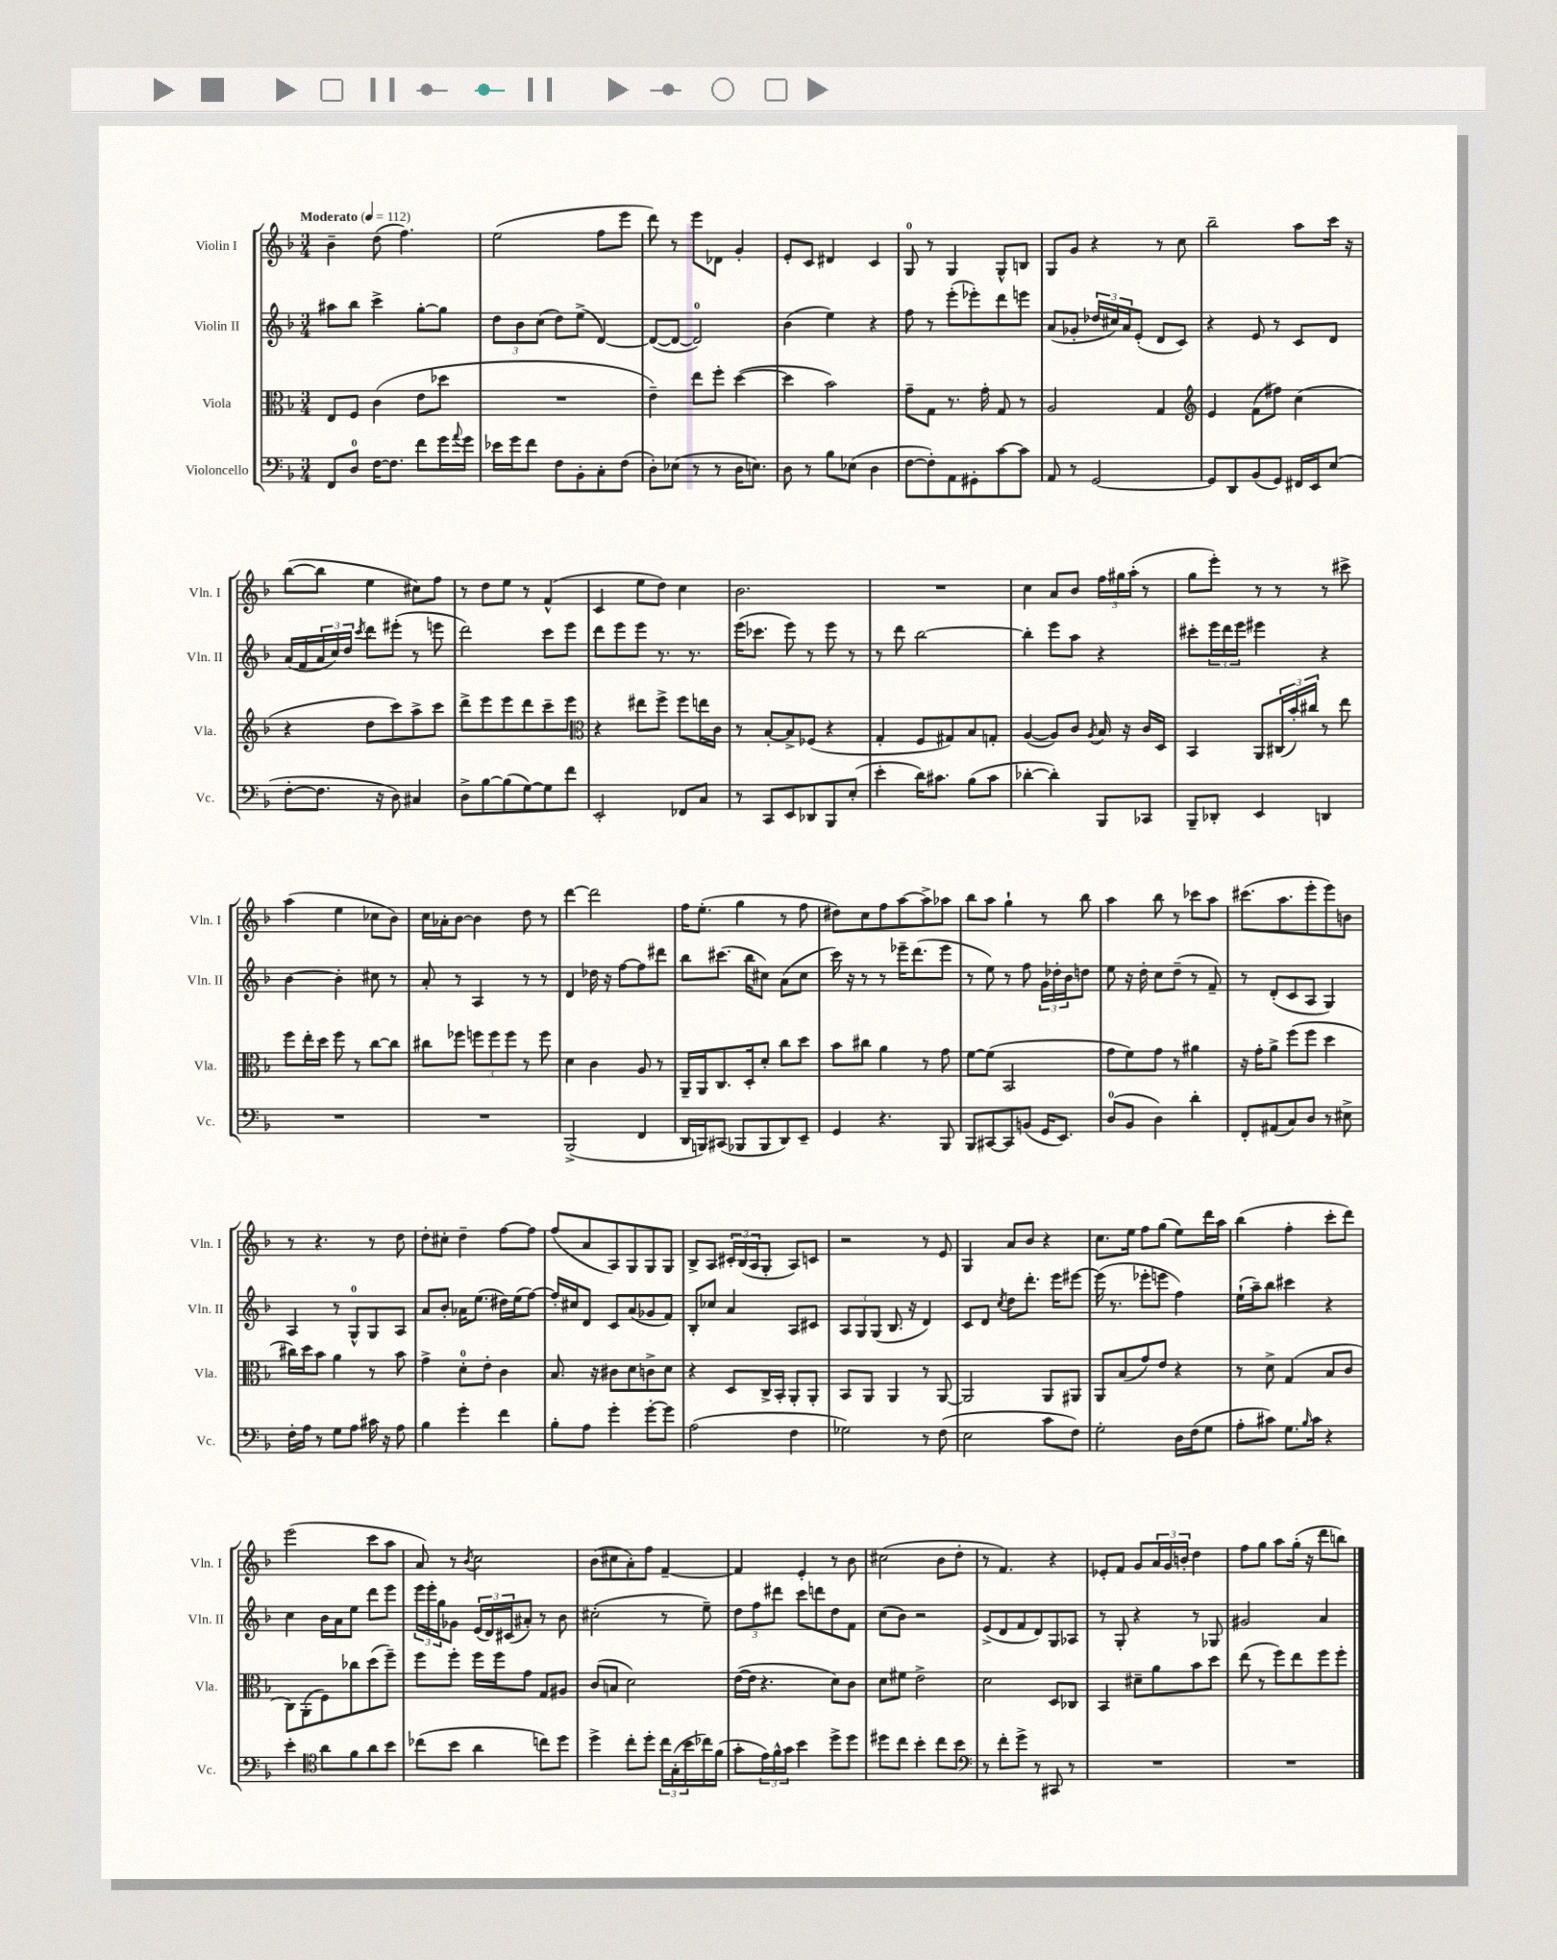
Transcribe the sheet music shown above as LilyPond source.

<<
\new StaffGroup <<
\new Staff = "s0" \with { instrumentName = "Violin I" shortInstrumentName = "Vln. I" } {
    \clef treble \key f \major \numericTimeSignature \time 3/4 \tempo "Moderato" 4 = 112
    bes'4-- d''8( f''4.) |
    e''2( f''8 e'''8 |
    d'''8) r8 e'''8 des'8 g'4-. |
    e'8-. c'8 dis'4 c'4 |
    g8-0 r8 g4 g8-^ b8 |
    g8 g'8 r4 r8 c''8 |
    bes''2-- a''8 c'''16 r16 |
    bes''8~( bes''8 e''4 cis''8) f''8 |
    r8 d''8 e''8 r8 f'4-^( |
    c'4 e''8 d''8) c''4 |
    bes'2. |
    R2. |
    c''4 a'8 bes'8 \tuplet 3/2 { f''16 gis''16 a''16-.( } r8 |
    g''8 e'''8-.) r8 r8 r8 cis'''8-> |
    a''4( e''4 ces''8 bes'8) |
    c''16 aes'16-. bes'8~ bes'4 d''8 r8 |
    d'''4~ d'''2 |
    f''16 e''8.-.( g''4 r8 f''8 |
    dis''8) c''8 f''8 a''8~ a''8-> aes''8 |
    bes''8 a''8 g''4-! r8 bes''8 |
    a''4 bes''8 r8 ces'''8 a''8 |
    cis'''8.( a''8. e'''8-. e'''8) b'8 |
    r8 r4. r8 d''8 |
    d''8-. cis''8-. d''4-- f''8~ f''8 |
    f''8( a'8 a8) g8 g8 g8 |
    bes8-> a8 \tuplet 3/2 { cis'16-. bes16( a16 } g8-. a8) c'8 |
    r2 r8 e'8 |
    g4 a'8 bes'8 r4 |
    c''8. e''16 f''8 g''8( e''8) d'''16 a''16 |
    bes''4( f''4-. c'''8-. d'''8) |
    e'''2( c'''8 a''8 |
    a'8) r8 \acciaccatura { bes'8 } c''2 |
    bes'8( cis''8 a'8-.) f''8 f'4~-- |
    f'4 e'4-. r8 bes'8 |
    cis''2( bes'8 d''8-. |
    r8 f'4.) r4 |
    ees'8-. f'8 g'8 \tuplet 3/2 { a'16 g'16 b'16-. } d''4 |
    f''8 g''8 a''8 g''16-.( r16 d'''8 b''8) \bar "|." |
}
\new Staff = "s1" \with { instrumentName = "Violin II" shortInstrumentName = "Vln. II" } {
    \clef treble \key f \major \numericTimeSignature \time 3/4
    ais''8 bes''8 c'''4-> g''8~-. g''8 |
    \tuplet 3/2 { d''8 bes'8 c''8( } d''8) e''8->( d'4~) |
    d'8~( d'8~ d'2-0) |
    bes'4( e''4) r4 |
    f''8 r8 e'''8-.( ees'''8-.) d'''8 e'''8 |
    a'8( ges'8-. \tuplet 3/2 { des''16 cis''16) a'16 } e'8-.( d'8 c'8) |
    r4 e'8 r8 c'8 d'8 |
    a'16( f'16 \tuplet 3/2 { a'16 c''16) d''16 } \acciaccatura { c'''8 } d'''8 eis'''8-.( r8 e'''8 |
    d'''2) c'''8 e'''8 |
    d'''8 e'''8 e'''8 r8. r8. |
    e'''16( ces'''8. e'''8) r8 e'''8 r8 |
    r8 d'''8 bes''2~ |
    bes''4-. e'''8 a''8 r4 |
    cis'''8-. \tuplet 3/2 { e'''16 d'''16 e'''16 } eis'''4 r4 |
    bes'4~ bes'4-. cis''8 r8 |
    a'8-. r8 a4 r8 r8 |
    d'4 des''16 r16 f''8~ f''8 dis'''8 |
    bes''8 cis'''8.( bes''16 cis''8) a'8( cis''8 |
    c'''16) r16 r8 r8 ees'''16-- d'''8.( ees'''8 |
    r8 e''8) r8 f''8 \tuplet 3/2 { g'16 des''16-. bes'16 } d''8 |
    e''8 r16 d''16-. c''8 d''8--( r8 f'8--) |
    r8 d'8-.( c'8 a8 g4) |
    a4 r8 g8-0-^ g8 a8 |
    a'8 bes'8-. aes'16 e''8.( dis''16) e''16( f''8~) |
    f''16-. cis''16 d'8 c'8 a'8( ges'8 f'8) |
    bes8-. ces''8 a'4 a8 cis'8 |
    \tuplet 3/2 { a8 g8 g8( } bes8. r16 d'4) |
    c'8 d'8 \acciaccatura { c''8 } d''8 d'''8.-. e'''16 eis'''8~ |
    eis'''16( r8. ees'''8-. e'''8 f''4) |
    e''16-!( a''16--) bes''8 cis'''4 r4 |
    c''4 bes'16 a'16 e''8 d'''8 e'''8 |
    \tuplet 3/2 { e'''16 e'''16-. g''16 } ges'8 \tuplet 3/2 { e'16( d'16) cis'16( } ais'8-.) r8 bes'8 |
    cis''2-.( r8 e''8--) |
    \tuplet 3/2 { d''8 f''8 dis'''8 } c'''8 d'''8 d''8 f'8 |
    c''8( bes'8) r2 |
    e'8->( d'8 f'8 d'8) g8 aes8 |
    r8 g8-. r4 r8 ges8 |
    gis'2 a'4 \bar "|." |
}
\new Staff = "s2" \with { instrumentName = "Viola" shortInstrumentName = "Vla." } {
    \clef alto \key f \major \numericTimeSignature \time 3/4
    e8 f8 c'4( e'8 des''8 |
    R2. |
    e'4--) e''8 f''8-. d''4~( |
    d''4 bes'2) |
    g'8-- g8 r8. g'16-. g8 r8 |
    a2 g4 |
    \clef treble e'4 f'8( fis''8) c''4( |
    r4 d''8 c'''8) a''8-> c'''8 |
    d'''8-> e'''8 e'''8 d'''8 c'''8-- e'''8 |
    \clef alto r4 eis''8 f''8-> f''8 e''16 c'16 |
    r8 bes8~-. bes8-> fes8( r4 |
    g4-. f8 gis8) bes8 g8-. |
    a4~( a8) c'8 \acciaccatura { a8 } bes16 r16 c'16 d16 |
    bes,4 a,8 \tuplet 3/2 { cis16( bes'16-.) cis''16 } r8 e''8 |
    f''8 e''16-. d''16 f''8 r8 c''8~ c''8 |
    cis''8 fes''8 \tuplet 3/2 { f''8 f''8 f''8 } r8 f''8 |
    d'4 c'4 a8 r8 |
    a,16-- a,16 c8. d16-. d'8-. c''8 d''8 |
    bes'8 cis''8 a'4 r8 g'8 |
    f'8~ f'8( bes,2 |
    g'8 f'8) g'8 r8 ais'4 |
    r16 g'16-. a'8-> f''8( f''8 d''4 |
    cis''16) d''16 bes'8 a'4 r8 bes'8 |
    g'4-> d'8-0-. e'8-. c'4 |
    bes8. r16 cis'8 d'8 c'8-> d'8 |
    r4 d8 c16-> bes,16-. a,8-. a,8-. |
    bes,8 a,8 a,4 r8 a,8~ |
    a,2 a,8 ais,8 |
    a,8 bes8( g'8) e'8 r4 |
    r8 d'8-> g4( bes8 c'8 |
    c8) a,8-.( f8) ces''8 d''8( f''8--) |
    f''8 f''8-. f''16 f''16 g'8 g8 ais8 |
    c'8( b8 d'2) |
    e'16~( e'16 r4. d'8) c'8 |
    d'8 fis'8 e'2-> |
    d'2 d8 ces8 |
    bes,4 dis'8-- a'8 bes'8 d''8 |
    e''8( r8 f''8) e''8 f''8 f''8-. \bar "|." |
}
\new Staff = "s3" \with { instrumentName = "Violoncello" shortInstrumentName = "Vc." } {
    \clef bass \key f \major \numericTimeSignature \time 3/4
    f,8 d8-0 f16~ f8. f'8 g'16 \appoggiatura { a'8 } g'16 |
    ees'16 g'16 f'8 f8 bes,8-. c8-. f8( |
    d8-.) ees8( r8 r8 d16 e8.) |
    d8 r8 bes8 ees8( d4 |
    f8~ f8-.) a,8 gis,8-. c'8~ c'8 |
    a,8 r8 g,2~ |
    g,8 d,8 bes,8( g,8) fis,16 e,16 e8( |
    f8~-. f8. r16 d8) cis4 |
    d8-> bes8~ bes8( g8~) g8 f'8 |
    e,2-. fes,8 c8 |
    r8 c,8 e,8 des,8 bes,,8 e8-.( |
    e'4-. d'16) cis'8. bes8( cis'8 |
    des'4~-. des'4-.) bes,,8 ces,8 |
    bes,,8-- des,8-. e,4 d,4 |
    R2. |
    R2. |
    bes,,2->( f,4 |
    d,16 b,,16) cis,8( bes,,8 bes,,8 d,8) e,8-- |
    g,4 r4. bes,,8 |
    bes,,8 cis,8~ cis,8 b,8( g,16 e,8.) |
    d8-0( bes,8 d4) d'4-. |
    f,8-. ais,8( c8) d8 r8 eis8-> |
    f16-. a16 r8 g8 a8 cis'16 r16 a8 |
    bes4 g'4-. f'4 |
    bes8-. a8 g'4-. g'8~-. g'8 |
    a2( f4 |
    ges2) r8 f8( |
    e2 c'8 f8) |
    g2-. d16 f16( g8 |
    a8-. cis'8) g8. \grace { bes16 } cis'16 r4 |
    e'4-. \clef tenor a'8 f'8 a'8 bes'8 |
    ces''8( bes'8 a'4 c''8) d''8 |
    d''4-> c''8-. d''8-. \tuplet 3/2 { c''16 g16-.( bes'16 } ces''16) f'16( |
    g'8-. \tuplet 3/2 { e'16) f'16-^ g'16 } bes'4 d''8-> d''8 |
    dis''8 c''8 bes'4-. c''8 bes'8 |
    \clef bass r8 f'8-. g'8-> r8 cis,8 r8 |
    R2. |
    R2. \bar "|." |
}
>>
>>
\layout { \context { \Score \remove "Bar_number_engraver" } }
